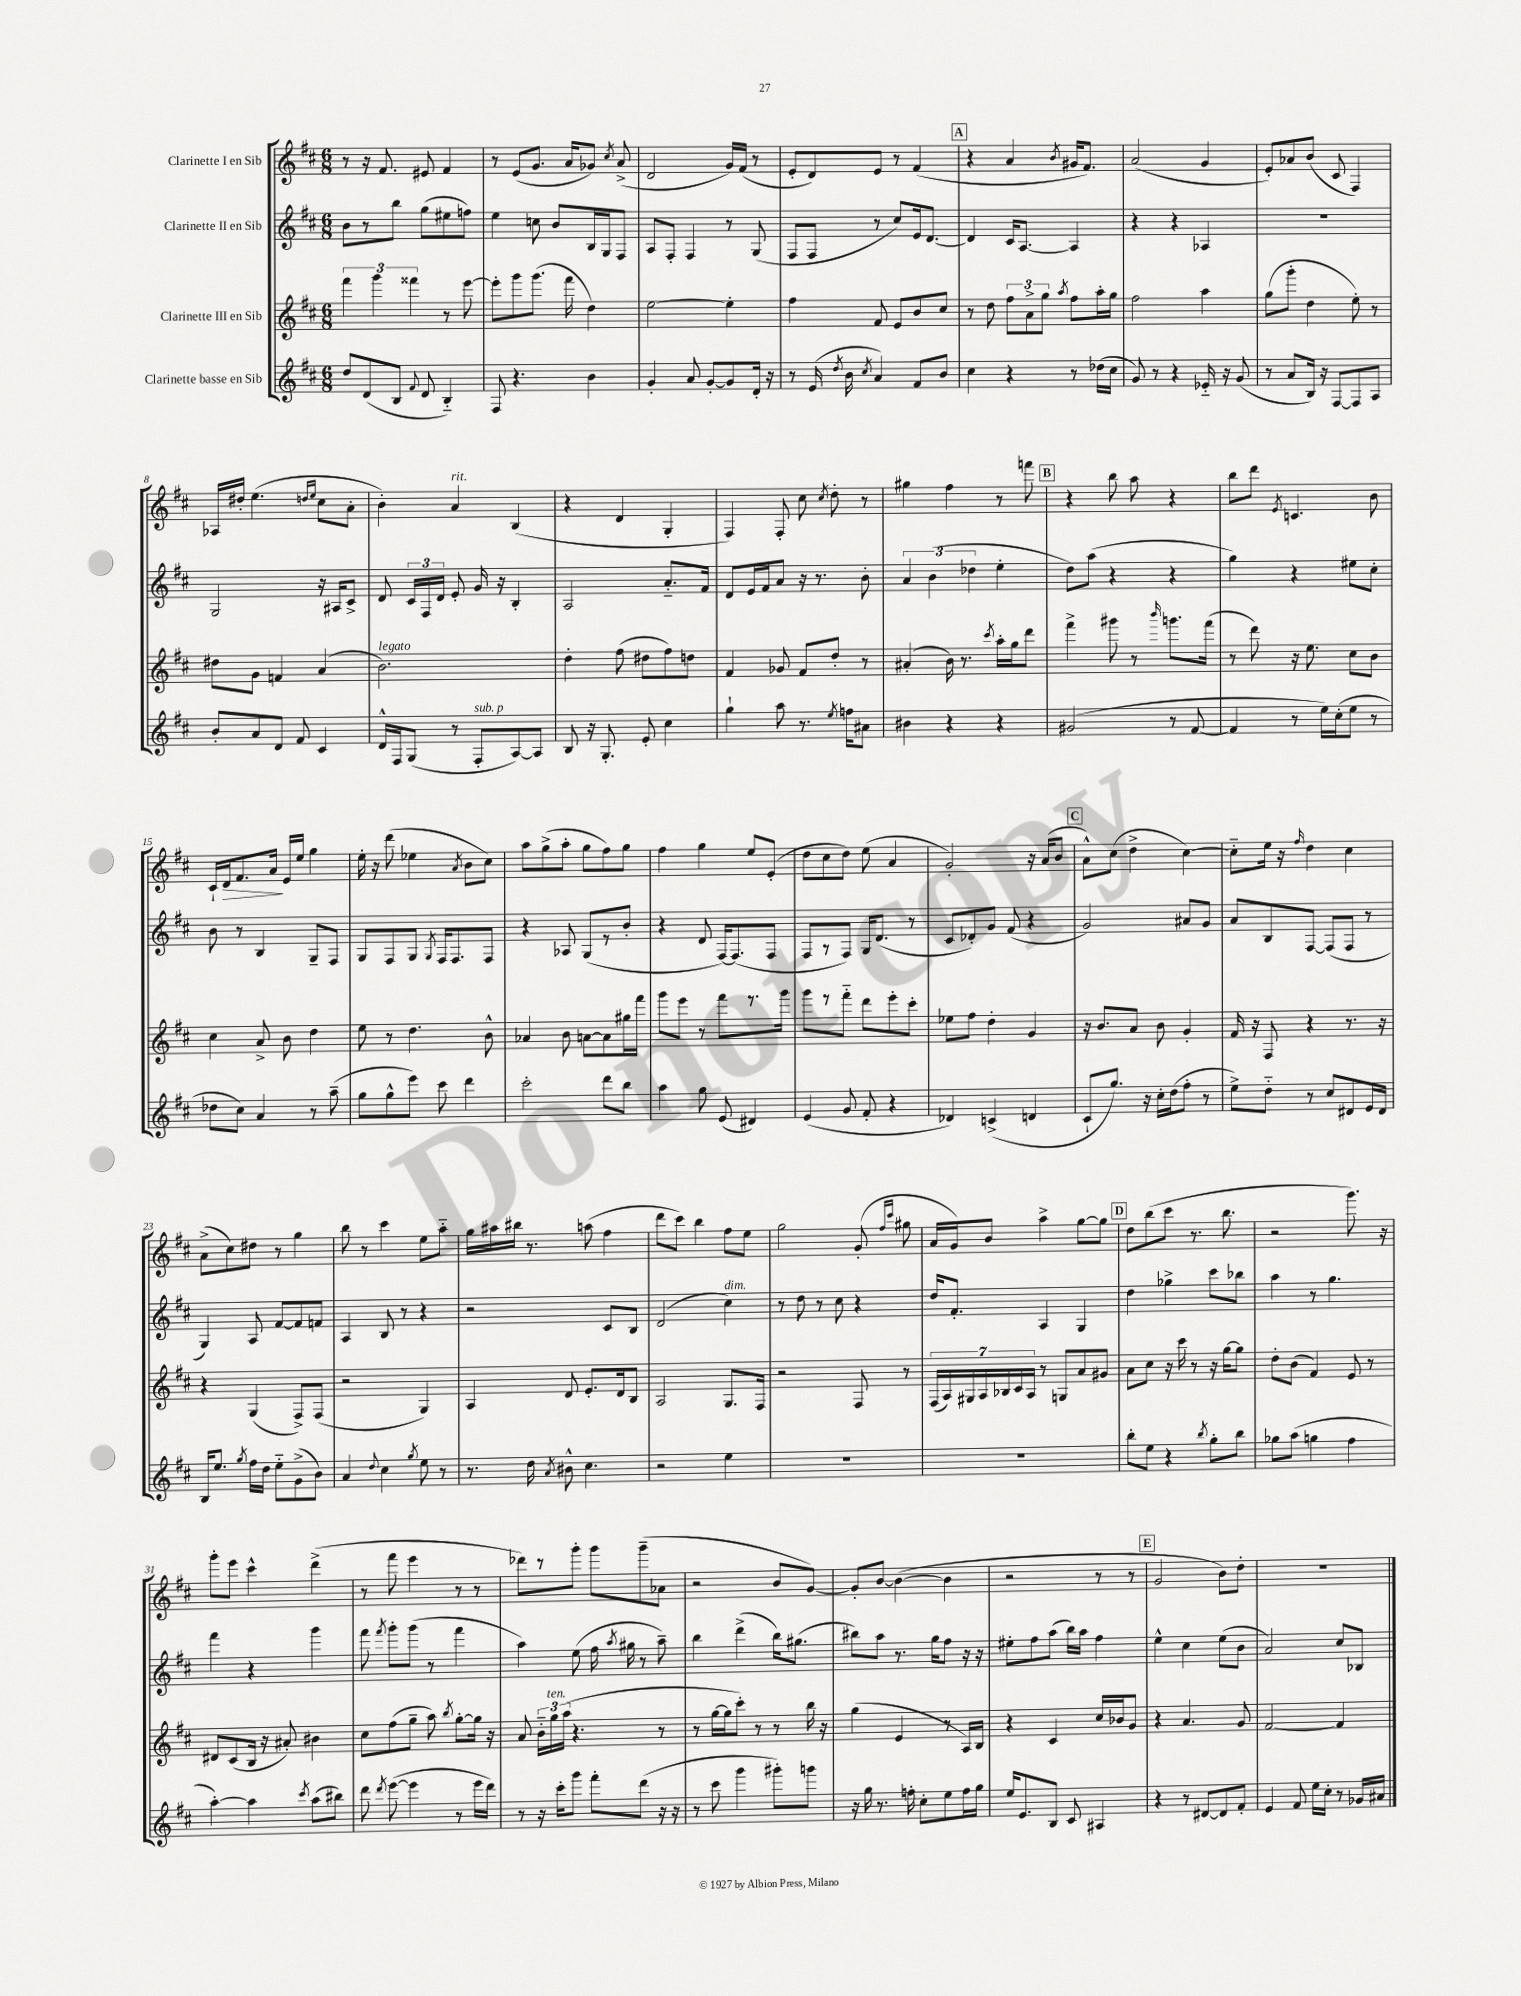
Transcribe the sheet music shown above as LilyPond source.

<<
\new StaffGroup <<
\new Staff = "s0" \with { instrumentName = "Clarinette I en Sib" } {
    \clef treble \key d \major \numericTimeSignature \time 6/8
    \autoBeamOff r8 r16 fis'8. eis'8 fis'4 |
    r8 e'8[( g'8.] a'16[ ges'8]) \acciaccatura { cis''8 } a'8->( |
    d'2 g'16[) fis'16]( r8 |
    e'8[-. d'8) e'8] r8 fis'4( |
    \mark \markup { \box "A" } r4 a'4 \acciaccatura { b'8 } gis'16[ fis'8.]) |
    a'2( g'4 |
    e'8[-.) aes'8 b'8]( cis'8 fis4) |
    aes16[ dis''16]-. e''4.( \grace { d''16[ e''16] } cis''8[ a'8]-. |
    b'4-.) a'4^\markup { \italic "rit." } b4( |
    r4 d'4 g4-. |
    fis4) fis8-. cis''8 \acciaccatura { cis''8 } d''8-. r8 |
    gis''4 fis''4 r8 f'''8 |
    \mark \markup { \box "B" } r4 b''8 a''8 r4 |
    b''8[ d'''8] \acciaccatura { e'8 } c'4. b'8 |
    cis'16[-! d'16\> fis'8. a'16]\! e'16[ e''16] g''4 |
    e''16-. r16 d'''8( ees''4 \acciaccatura { a'8 } b'8[ cis''8]) |
    a''8[ g''8->( a''8]-. g''8[ fis''8) g''8] |
    fis''4 g''4 e''8[ e'8]-.( |
    d''8[ cis''8 d''8]) e''8( a'4 |
    g'2-.) r16 a'16[( b'8] |
    \mark \markup { \box "C" } a'8[-^) cis''8]( d''4-> cis''4~) |
    cis''8[-_ e''16] r16 \grace { fis''16 } d''4 cis''4 |
    a'8[->( cis''8) dis''8] r8 g''4 |
    b''8 r8 cis'''4 e''8[ a''8]-_ |
    g''16[ ais''16 bis''16] r8. a''8( fis''4 |
    d'''8[ cis'''8]) b''4 fis''8[ e''8] |
    g''2 g'8-.( \grace { fis''16[ cis'''16] } gis''8 |
    a'16[ g'16) b'8] a''4-> g''8[~ g''8] |
    \mark \markup { \box "D" } d''8[ b''8( cis'''8] r8. b''8. |
    r2 g'''8.) r16 |
    g'''8[-. e'''8] cis'''4-^ d'''4->( |
    r8 fis'''8 e'''4 r8 r8 |
    des'''8[) r8 g'''8]-. g'''8[ g'''8--( aes'8] |
    r2 b'8[ g'8]~) |
    g'8[-. b'8]~ b'4~( b'4 |
    r2 r8 r8 |
    \mark \markup { \box "E" } g'2 b'8[) d''8]-. |
    R2. \bar "|." |
}
\new Staff = "s1" \with { instrumentName = "Clarinette II en Sib" } {
    \clef treble \key d \major \numericTimeSignature \time 6/8
    \autoBeamOff b'8[ r8 b''8] g''8[( eis''8 f''8]) |
    e''4 c''8 b'8[ b16 g16 fis8] |
    a8[ fis8]-. fis4 r8 g8( |
    fis8[ fis8] r8 cis''8[) e'16 d'8.]~ |
    \mark \markup { \box "A" } d'4 cis'16[ a8.]~ a4 |
    r4 r4 aes4 |
    R2. |
    g2 r16 ais16[ cis'8]-> |
    d'8 \tuplet 3/2 { cis'16[ fis16 d'16] } e'8-. g'16 r16 b4-. |
    a2 a'8.[-_ fis'16] |
    d'8[ e'16 fis'16 a'8] r16 r8. b'8-. |
    \tuplet 3/2 { a'4 b'4( des''4 } e''4-. |
    \mark \markup { \box "B" } d''8[) a''8]( r4 r4 |
    g''4) r4 eis''8[ cis''8]-. |
    b'8 r8 b4 g8[-- fis8] |
    g8[ fis8 g8] \acciaccatura { g8 } fis16[ fis8. fis8] |
    r4 aes8 g8[( r8 b'8]-. |
    r4 d'8 fis16[~) fis8.( fis8] |
    fis8[ r8 fis8]) g16[ d'8.]( r8 |
    cis'8[ des'8-.) g'8] fis'8( r4 |
    \mark \markup { \box "C" } g'2) ais'8[ g'8] |
    a'8[ b8 fis8]~ fis8[( fis8] r8 |
    g4) a8 fis'8[~ fis'8 f'8] |
    a4 b8 r8 r4 |
    r2 cis'8[ b8] |
    d'2( cis''4^\markup { \italic "dim." }) |
    r8 d''8 r8 cis''8 r4 |
    d''16[ fis'8.]-. a4 g4 |
    \mark \markup { \box "D" } d''4 ges''4-> cis'''8[ bes''8] |
    a''4 r8 g''4. |
    fis'''4 r4 g'''4 |
    fis'''8 \acciaccatura { fis'''8 } g'''8[-. g'''8]( r8 fis'''4 |
    a''4) e''8( fis''16 \acciaccatura { a''8 } gis''16 r8 a''8--) |
    b''4 d'''4->( b''16[) gis''8.]( |
    bis''8[) a''8] r8. g''16[ fis''8] r16 r16 |
    eis''8[-. fis''8 a''8]( b''16[) a''16] fis''4 |
    \mark \markup { \box "E" } e''4-^ cis''4 e''8[( b'8] |
    a'2) cis''8[ bes8] \bar "|." |
}
\new Staff = "s2" \with { instrumentName = "Clarinette III en Sib" } {
    \clef treble \key d \major \numericTimeSignature \time 6/8
    \autoBeamOff \tuplet 3/2 { fis'''4 g'''4 fisis'''4 } r8 e'''8~ |
    e'''8[-. g'''8 g'''8.]( fis'''16 d''4) |
    e''2~ e''4-. |
    fis''4 fis'8 e'8[ b'8 cis''8] |
    \mark \markup { \box "A" } r8 d''8 \tuplet 3/2 { fis''8[ a'8-> g''8] } \acciaccatura { a''8 } fis''8[ a''16-. g''16] |
    fis''2 a''4 |
    g''8[( g'''8]-. d''4 e''8-.) r8 |
    dis''8[ g'8] f'4 a'4( |
    b'2.^\markup { \italic "legato" }) |
    d''4-. fis''8( dis''8[ fis''8) d''8] |
    fis'4 ges'8 fis'8[ d''8]-. r8 |
    ais'4-.( b'16) r8. \acciaccatura { cis'''8 } a''16[-. g''16 d'''8] |
    \mark \markup { \box "B" } fis'''4-> gis'''8 r8 \grace { b'''16 } g'''8.[ fis'''16]( |
    r8 d'''8) r16 e''8. cis''8[ b'8] |
    cis''4 a'8-> b'8 d''4 |
    e''8 r8 d''4. b'8-^ |
    aes'4 b'8 a'8[~ a'8 gis''16 fis'''16] |
    g'''8[ e'''8] r8 fis'''8[ r8. g'''16] |
    g'''8[ r8 fis'''8]-_ d'''8[ e'''8-. cis'''8]-. |
    ees''8[ fis''8] d''4-. g'4 |
    \mark \markup { \box "C" } r16 b'8.[ a'8] b'8 g'4-. |
    fis'16 r16 fis8 r4 r8. r16 |
    r4 g4( fis8[->) fis8]( |
    r2 g4) |
    a4 d'8 e'8.[-. d'16 b8] |
    a2 g8.[ fis16] |
    r2 fis8 r8 |
    \tuplet 7/4 { fis16[( a16) gis16 a16 bes16 cis'16 a16] } r8 g8[ a'8 gis'8] |
    \mark \markup { \box "D" } a'8[ cis''8] r16 cis'''16 r8 r16 g''16[~ g''8] |
    d''8[-. b'8]( fis'4) e'8 r8 |
    dis'8[ cis'8( b16] r16 ais'8-.) bis'4 |
    cis''8[ fis''8( g''8]-- a''8) \acciaccatura { b''8 } g''8[~-. g''16] r16 |
    a'8 \tuplet 3/2 { b'16[-_ g''16^\markup { \italic "ten." } a''16]( } r4. r8 |
    r8 g''16[~ g''16 cis'''8]-.) r8 r8 b''16 r16 |
    g''4( e'4 r8 a16[) b16] |
    r4 cis'4 cis''16[ bes'16 g'8] |
    \mark \markup { \box "E" } r4 a'4. g'8 |
    fis'2~ fis'4 \bar "|." |
}
\new Staff = "s3" \with { instrumentName = "Clarinette basse en Sib" } {
    \clef treble \key d \major \numericTimeSignature \time 6/8
    \autoBeamOff d''8[ d'8( b8] \appoggiatura { fis'8 } d'8 b4-_) |
    fis8 r4. b'4 |
    g'4-. a'8 g'8[~-. g'8 d'16]-. r16 |
    r8 e'16( \acciaccatura { d''8 } b'16 \acciaccatura { cis''8 } a'4) fis'8[ b'8] |
    \mark \markup { \box "A" } cis''4 r4 r8 des''16[( cis''16] |
    g'8) r8 r4 ees'16-_ r16 g'8( |
    r8 a'8[ b16]) r16 fis8[~ fis8 a8] |
    b'8[-. a'8 d'8] fis'8 cis'4 |
    d'16[-^ fis16 g8]( r8 fis8[-.^\markup { \italic "sub. p" } a8~) a8] |
    b8 r16 g8.-. e'8-. cis''4 |
    g''4-! a''8 r8. \acciaccatura { e''8 } f''16[ ais'8] |
    bis'4 r4 r4 |
    \mark \markup { \box "B" } gis'2( r8 fis'8~ |
    fis'4 r8 e''16[) cis''16-.( e''8] r8 |
    des''8[ cis''8]) a'4 r8 a''8--( |
    g''8[ g''8-^ e'''8]) cis'''8 d'''4 |
    cis'''2-. d'''8[ b''8] |
    a''4 g''8 e'8( dis'4) |
    e'4( g'8 fis'8-. r4 |
    des'4) c'4->( d'4 |
    \mark \markup { \box "C" } cis'8[-! g''8.]) r16 cis''16[-. d''16( fis''8]-. r8 |
    e''8[->) d''8]-_ r8 cis''8[ dis'8 e'16 dis'16] |
    b16[ e''8.] \acciaccatura { g''8 } fis''16[ d''16] e''8[-_ g'8->( b'8]) |
    a'4 \appoggiatura { d''8 } cis''4 \acciaccatura { g''8 } e''8 r8 |
    r8. d''16 \acciaccatura { a'8 } bis'8-^ cis''4. |
    r2 e''4 |
    R2. |
    R2. |
    \mark \markup { \box "D" } b''8[-. e''8] r4 \acciaccatura { b''8 } g''8[-. b''8] |
    ges''8[ a''8]( g''4 fis''4 |
    a''4~-.) a''4 \acciaccatura { cis'''8 } a''8[( bis''8]) |
    d'''8 \acciaccatura { d'''8 } e'''8~( e'''4 r8 e'''16[ d'''16]) |
    r8 r16 cis'''16[-. g'''8] fis'''8[-. d'''8]( r16 r16 |
    r8 cis'''8 g'''4 gis'''8[-.) g'''8] |
    r16 g''16 r8. f''16-. cis''8[-. e''8 f''16 g''16] |
    e''16[ e'8. b8] cis'8 ais4 |
    \mark \markup { \box "E" } r4 r8 dis'8[~ dis'8 fis'8]-. |
    e'4 fis'8 e''16[ cis''16]-. r8 ges'16[ ais'16] \bar "|." |
}
>>
>>
